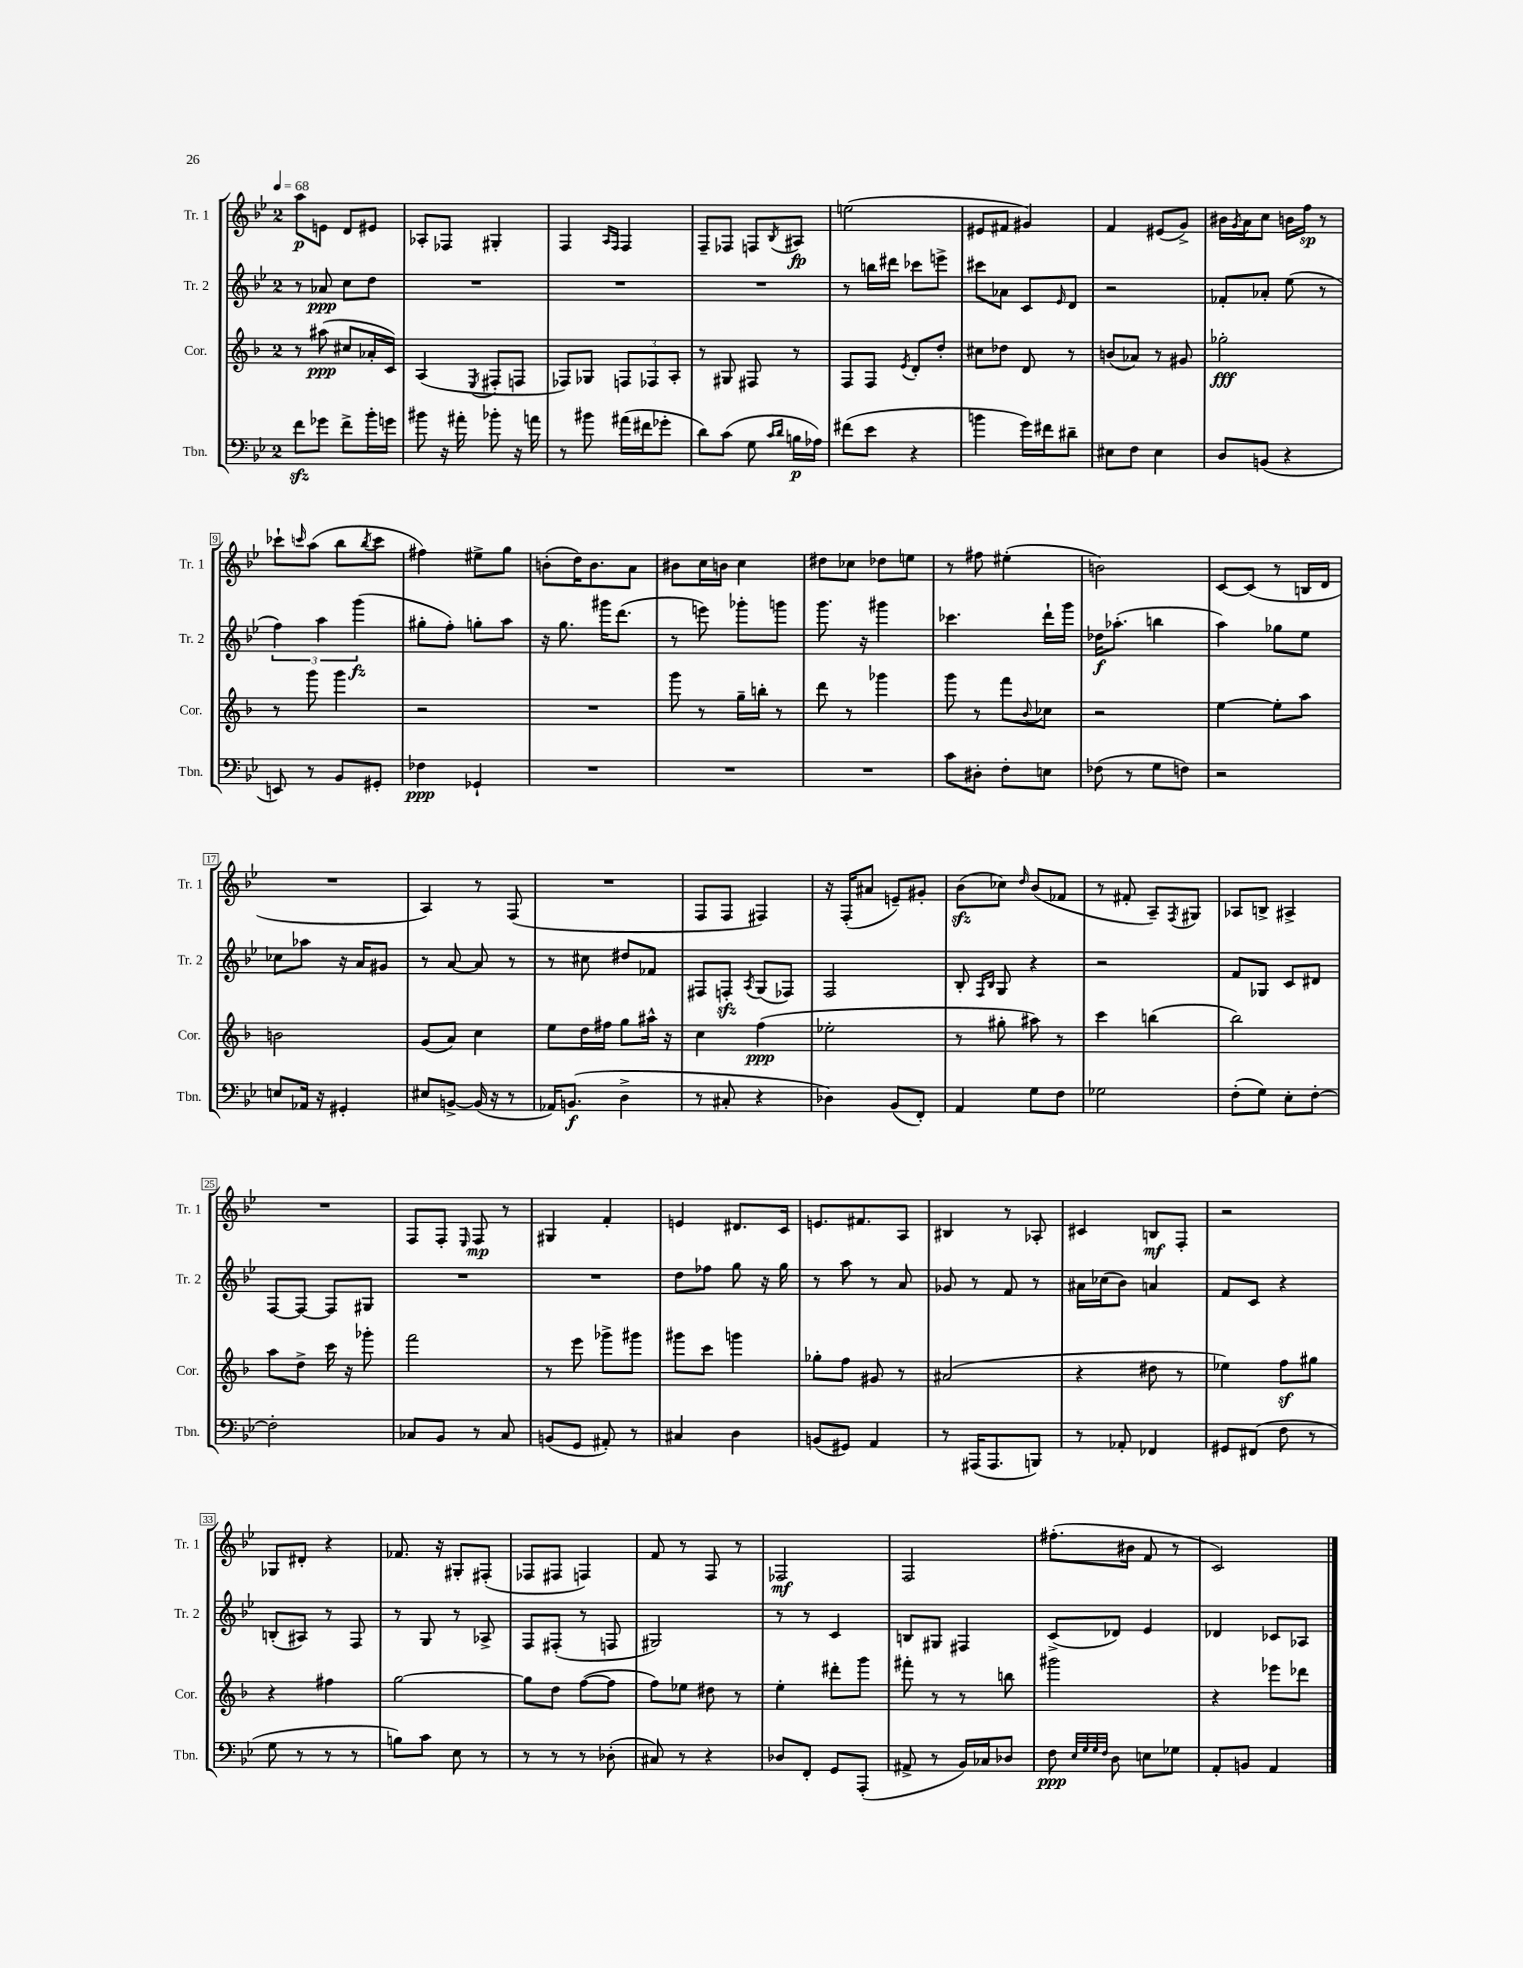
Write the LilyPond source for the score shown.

<<
\new StaffGroup <<
\new Staff = "s0" \with { instrumentName = "Tr. 1" shortInstrumentName = "Tr. 1" } {
    \clef treble \key bes \major \once \override Staff.TimeSignature.style = #'single-digit \time 2/4 \tempo 4 = 68
    a''8\p e'8 d'8 eis'8 |
    aes8-. fes8 gis4-. |
    f4 \grace { a16 f16 } f4 |
    f8-- fes8 f8 \acciaccatura { bes8 } ais8\fp |
    e''2( |
    eis'8 fis'8 gis'4) |
    f'4 eis'8( g'8->) |
    bis'16 \acciaccatura { g'8 } a'16 c''8 b'16 f''16\sp r8 |
    ces'''8-! \grace { c'''16 } a''8( bes''8 \acciaccatura { bes''8 } c'''8 |
    fis''4) eis''8-> g''8 |
    b'8-.( d''16) b'8. a'8 |
    bis'8 c''16 b'16 c''4 |
    dis''8 ces''8 des''8 e''8 |
    r8 fis''8 eis''4-.( |
    b'2) |
    c'8~ c'8( r8 b16 d'16 |
    R2 |
    a4) r8 f8( |
    R2 |
    f8 f8 fis4) |
    r16 f16-.( ais'8 e'8--) gis'8-. |
    bes'8\sfz( ces''8) \grace { d''16 } bes'8( fes'8 |
    r8 fis'8-. a8--) \acciaccatura { f8 } gis8 |
    aes8 b8-> ais4-> |
    R2 |
    f8 f8-. \grace { ees16 } f8\mp r8 |
    gis4 f'4-. |
    e'4 dis'8. c'16 |
    e'8. fis'8. a8 |
    bis4 r8 aes8-. |
    cis'4 b8\mf f8-. |
    r2 |
    ges8 dis'8-. r4 |
    fes'8. r16 gis8-. fis8-.( |
    fes8 fis8 f4) |
    f'8 r8 f8 r8 |
    fes2\mf |
    f2 |
    fis''8.-.( bis'16 f'8 r8 |
    c'2) \bar "|." |
}
\new Staff = "s1" \with { instrumentName = "Tr. 2" shortInstrumentName = "Tr. 2" } {
    \clef treble \key bes \major \once \override Staff.TimeSignature.style = #'single-digit \time 2/4
    r8 aes'8\ppp c''8 d''8 |
    R2 |
    R2 |
    R2 |
    r8 b''16 dis'''16 ces'''8 e'''8-> |
    cis'''8 aes'8 c'8 \grace { ees'16 } d'8 |
    r2 |
    fes'8-. aes'8-. ees''8( r8 |
    \tuplet 3/2 { f''4) a''4 g'''4\fz( } |
    gis''8-. f''8-.) g''8-. a''8 |
    r16 g''8. gis'''16 d'''8.( |
    r8 e'''8) ges'''8-. g'''8 |
    g'''8. r16 gis'''4 |
    ces'''4. d'''16-! g'''16 |
    des''16\f aes''8.-.( b''4 |
    a''4) ges''8 ees''8 |
    ces''8 aes''8 r16 a'16 gis'8 |
    r8 a'8~ a'8 r8 |
    r8 cis''8 dis''8 fes'8 |
    fis8 f8-.\sfz \acciaccatura { a8 } g8( fes8) |
    f2 |
    bes8-. \grace { f16 bes16 } g8 r4 |
    r2 |
    f'8 ges8 c'8 dis'8 |
    f8~ f8~ f8 gis8 |
    R2 |
    R2 |
    d''8 fes''8 g''8 r16 g''16 |
    r8 a''8 r8 a'8 |
    ges'8 r8 f'8 r8 |
    ais'16 ces''16( bes'8) a'4 |
    f'8 c'8 r4 |
    b8-.( ais8) r8 f8 |
    r8 g8 r8 aes8-> |
    f8 fis8-.( r8 f8 |
    gis2) |
    r8 r8 c'4 |
    b8 gis8 fis4 |
    c'8->( des'8) ees'4 |
    des'4 ces'8 aes8 \bar "|." |
}
\new Staff = "s2" \with { instrumentName = "Cor." shortInstrumentName = "Cor." } {
    \clef treble \key f \major \once \override Staff.TimeSignature.style = #'single-digit \time 2/4
    r8 ais''8\ppp( cis''8 aes'16-. c'16) |
    a4( \acciaccatura { e8 } fis8-. f8 |
    fes8) ges8 \tuplet 3/2 { f8 fes8 a8-. } |
    r8 gis8 fis8 r8 |
    f8 f8 \acciaccatura { e'8 } d'8-. d''8-. |
    cis''8 des''8 d'8 r8 |
    b'8( aes'8) r8 gis'8 |
    ges''2-.\fff |
    r8 g'''8 g'''4 |
    r2 |
    R2 |
    g'''8 r8 g''16-- b''16-. r8 |
    d'''8 r8 ges'''4 |
    g'''8 r8 f'''8 \appoggiatura { bes'8 } ces''8 |
    r2 |
    e''4~ e''8-. a''8 |
    b'2 |
    g'8( a'8) c''4 |
    e''8 d''16 fis''16 g''8 ais''16-^ r16 |
    c''4 f''4\ppp( |
    ees''2-. |
    r8 gis''8-. ais''8) r8 |
    c'''4 b''4( |
    bes''2) |
    a''8 d''8-> c'''16 r16 ges'''8-. |
    f'''2 |
    r8 e'''8 ges'''8-> gis'''8 |
    gis'''8 c'''8 g'''4 |
    ges''8-. f''8 gis'8 r8 |
    ais'2( |
    r4 dis''8 r8 |
    ees''4) f''8\sf gis''8 |
    r4 fis''4 |
    g''2~ |
    g''8 d''8 f''8~( f''8 |
    f''8) ees''8 dis''8 r8 |
    e''4-. dis'''8-. g'''8 |
    fis'''8-. r8 r8 b''8 |
    gis'''2 |
    r4 ees'''8 des'''8 \bar "|." |
}
\new Staff = "s3" \with { instrumentName = "Tbn." shortInstrumentName = "Tbn." } {
    \clef bass \key bes \major \once \override Staff.TimeSignature.style = #'single-digit \time 2/4
    f'8\sfz ges'8 f'8-> bes'16-. g'16 |
    bis'8 r16 ais'16-. bes'8-. r16 a'16 |
    r8 bis'8 ais'16( fis'16 ges'8-. |
    d'8) c'8( g8 \grace { c'16 d'16 } b16\p aes16) |
    fis'8( ees'8 r4 |
    b'4 g'16) fis'16 dis'8-- |
    eis8 f8 eis4 |
    d8 b,8( r4 |
    e,8) r8 bes,8 gis,8-. |
    fes4\ppp ges,4-! |
    R2 |
    R2 |
    R2 |
    c'8 dis8-. f8-. e8 |
    fes8( r8 g8 f8) |
    r2 |
    e8 aes,16 r16 gis,4-. |
    eis8 b,8~-> b,16( r16 r8 |
    aes,16) b,8.\f( d4-> |
    r8 cis8-. r4 |
    des4) bes,8( f,8-.) |
    a,4 g8 f8 |
    ges2 |
    f8-.( g8) ees8-. f8~-. |
    f2-. |
    ces8 bes,8 r8 ces8 |
    b,8( g,8 ais,8-.) r8 |
    cis4 d4 |
    b,8( gis,8) a,4 |
    r8 ais,,16( ais,,8. b,,8) |
    r8 aes,8-. fes,4 |
    gis,8 fis,8( f8 r8 |
    g8 r8 r8 r8 |
    b8) c'8 ees8 r8 |
    r8 r8 r8 des8-.( |
    cis8) r8 r4 |
    des8 f,8-. g,8 a,,8-.( |
    ais,8-> r8 bes,16) ces16 des8 |
    f8\ppp \grace { ees32 g32 g32 f32 } d8 e8 ges8 |
    a,8-. b,8 a,4 \bar "|." |
}
>>
>>
\layout { \context { \Score \override BarNumber.stencil = #(make-stencil-boxer 0.1 0.3 ly:text-interface::print) } }
